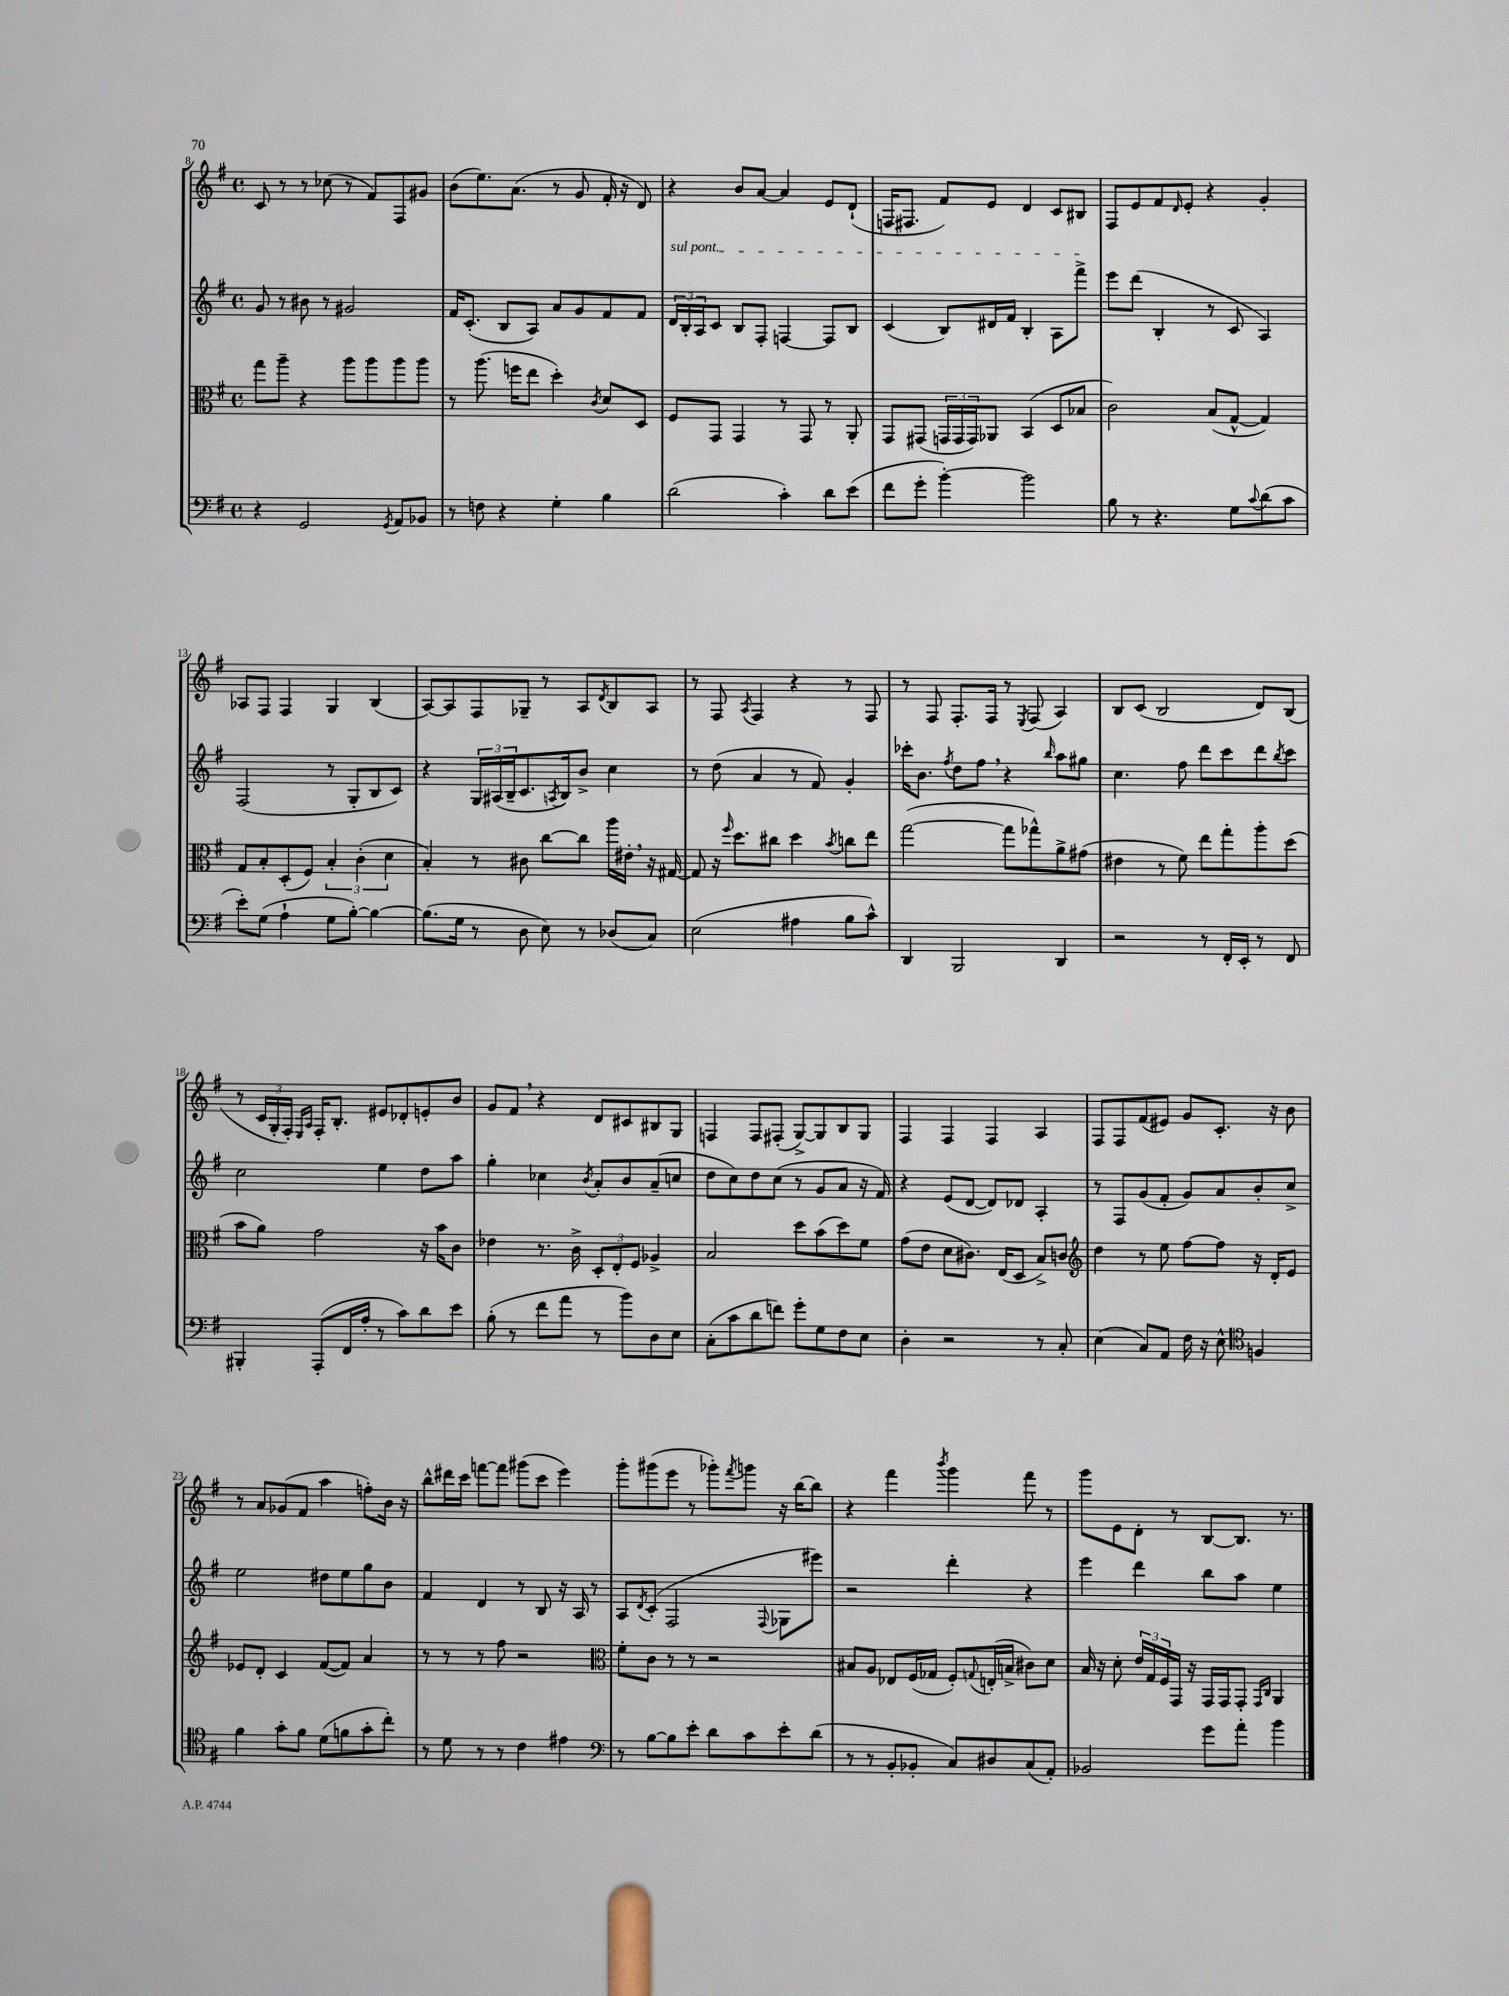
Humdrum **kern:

**kern	**kern	**kern	**kern
*staff4	*staff3	*staff2	*staff1
*clefF4	*clefC3	*clefG2	*clefG2
*k[f#]	*k[f#]	*k[f#]	*k[f#]
*M4/4	*M4/4	*M4/4	*M4/4
*met(c)	*met(c)	*met(c)	*met(c)
4r	8gg\L	8g/	8c/
.	8aa~\J	8r	8r
2GG/	4r	8b#\	8r
.	.	8r	(8cc-\
.	8aa\L	2g#/	8r
.	8aa\	.	8f#/L)
8qGG/	.	.	.
8AA/L	8aa\	.	8F#/
8BB-/J	8aa\J	.	8g#/J
=	=	=	=
8r	8r	16f#/LK	(8b\L
.	.	(8.c'/J	.
8F\	(8.aa\	.	8.ee\)
4r	.	8B/L	.
.	16ff\LK	.	(8.a\J
.	8ee\J	8A/J)	.
4G'\	4dd'\)	8a/L	8r
.	.	8g/	8g/
.	8qc/	.	.
4B\	8d/L	8f#/	16f#'/
.	.	.	16r
.	8D/J	8f#/J	8d/)
=	=	=	=
(2d\	8F#/L	24d/LL	4r
.	.	24B'/	.
.	.	24A/J	.
.	8GG/J	8c/J	.
.	4GG/	8B/L	8b/L
.	.	8F#'/J	[8a/J
4c'\)	8r	[4F/	4a/]
.	8GG/	.	.
8d\L	8r	8F/]L	8e/L
(8e\J	8AA'/	8B/J	(8d`/J
=	=	=	=
8f#\L	8GG/L	(4c/	16F/LK
.	.	.	8.F#/J
8g'\J	(8GG#/J	.	.
[4b'\)	24GG/LL	8B/L)	8f#/L)
.	24GG/	.	.
.	24GG/J)	.	.
.	8AA-/J	16d#/L	8e/J
.	.	16f#/JJ	.
2b\]	(4BB/	4B'/	4d/
.	8D/L	8A\L	8c/L
.	8B-/J	8fff#^\J	8B#/J
=	=	=	=
8B\	2c\)	8eee\L	8F#/L
8r	.	(8ddd\J	8e/
4.r	.	4B'/	8f#/
.	.	.	16qqd/
.	.	.	8e'/J
.	(8B/L	8r	4r
8G\L	[8G^^/J	8c/	.
8qqc/	.	.	.
(8d\	4G/])	4A/)	4g'/
8c\J	.	.	.
=	=	=	=
8e'\L)	8G/L	(2F#/	8A-/L
(8G\J	8B'/	.	8F#/J
4A`\	(8D'/	.	4F#/
.	8F#/J)	.	.
8G\L	6B'/	8r	4G/
[8B'\J)	.	8G'/L	.
.	(6c'\	.	.
4B\_	.	8B/	(4B/
.	6d\	.	.
.	.	8c/J)	.
=	=	=	=
(8.B\]L	4B'/)	4r	[8A/L)
.	.	.	8A/]
16G\Jk	.	.	.
8r	8r	24G/LL	8F#/
.	.	(24A#/	.
.	.	24B~/J	.
8D\	8c#\	8.c/	8G-~/J
8E\)	[8cc\L	.	8r
.	.	8qA/	.
.	.	16B/k)	.
8r	8cc\]J	8b^/J	8A/L
.	.	.	8qd/
(8D-/L	16aa\LL	4cc\	8B/
.	16e#'\JJ	.	.
8C/J)	16r	.	8A/J
.	[16G#/	.	.
=	=	=	=
(2E\	8G#/]	8r	8r
.	16r	(8dd\	8F#/
.	16qqff#/	.	.
.	8.dd\L	.	.
.	.	.	8qA/
.	.	4a/	4F#/
.	8cc#\J	.	.
4A#\	4dd\	8r	4r
.	.	8f#/)	.
.	8qb/	.	.
8B\L	8cc\L	4g'/	8r
8c^^\J)	8ee\J	.	8F#/
=	=	=	=
4DD/	([2gg\	16ccc-'\LK	8r
.	.	8.b\J	.
.	.	.	8F#/
.	.	8qff#/	.
2BBB/	.	8dd\L	8.F#'/L
.	.	8ff#\J	.
.	.	.	16F#/Jk
.	8gg\]L	4r	8r
.	.	.	8qE/
.	8gg-^^\)	.	(8F#/
.	.	16qqbb/	.
4DD/	8a^\	8aa\L	4A/)
.	(8g#\J	8gg#\J	.
=	=	=	=
2r	4e#\	4.cc\	8B/L
.	.	.	(8c/J
.	8r	.	2B/
.	8f#\)	8ff#\	.
8r	8ee\L	8ddd\L	.
16FF#'/LL	8gg'\	8ccc\	.
16EE'/JJ	.	.	.
8r	8aa'\	8ddd\	8d/L)
.	.	8qbb/	.
8FF#/	(8dd\J	8ccc\J	(8B/J
=	=	=	=
4BBB#'/	8b\L	2cc\	8r
.	8a\J)	.	24c/LL
.	.	.	24G'/
.	.	.	24F#'/JJ)
.	.	.	16qqE/LL
.	.	.	16qqA/JJ
(8AAA'/L	2g\	.	16F#'/LK
.	.	.	8.B'/J
16FF#/L	.	.	.
16A'/JJ	.	.	.
8r	.	4ee\	8e#/L
8c\L)	.	.	8d-'/
8d\	16r	8dd\L	8e'/
.	16b\LK	.	.
8e\J	8c\J	8aa\J	8b/J
=	=	=	=
(8B'\	4e-\	4gg'\	8g/L
8r	.	.	8f#/J
8f#\L	8.r	4cc-\	4r
8a\J	.	.	.
.	16c^\	.	.
.	.	8qb/	.
8r	12D'/L	8a'/L	8d/L
.	12E'/	.	.
8b\L)	.	8b/	8c#/
.	12F#/J	.	.
8D\	4A-^/	(8a~/	8B#/
8E\J	.	8cc/J	8G/J
=	=	=	=
(8C'\L	2B/	8dd\L	4F/
8c\	.	8cc\)	.
8d\	.	8dd\	8F/L
8f\J)	.	(8cc\J	(8F#'/J
8g'\L	8dd\L	8r	[8G^/L)
8G\	(8b\	8g/L	8G/]
8F#\	8dd\)	8a/J	8B/
8E\J	8f#\J	16r	8G/J
.	.	16f#/)	.
=	=	=	=
4D'\	(8g\L	4r	4F#/
.	8e\J	.	.
2r	8d\L	(8e/L	4F#/
.	8.c#\J)	[8d/J	.
.	.	8d/]L)	4F#/
.	(16E/LK	.	.
.	8D/J	8d-/J	.
8r	8B^/L)	4A'/	4A/
8C'/	8c/J	.	.
=	=	=	=
*	*clefG2	*	*
(4E\	4dd\	8r	8F#/L
.	.	8F#/L	8F#/
8C/L)	8r	(8g/	(8f#/
8AA/J	8ee\	8f#'/J	8e#/J)
16F#\	[8ff#\L	8g/L)	8g/L
16r	.	.	.
8E^^\	8ff#\]J	8a/	8.c'/J
*clefC4	*	*	*
4F/	16r	8b'/	.
.	16d'/LK	.	16r
.	8e/J	8cc^/J	8b\
=	=	=	=
4f#\	8e-/L	2ee\	8r
.	8d'/J	.	8a/L
8g'\L	4c/	.	(8g-/
8f#\J	.	.	8f#/J
(8d\L	([8f#/L	8dd#\L	4aa\
8f\	8f#/]J)	8ee\	.
8g'\	4a/	8gg\	8ff'\L)
8cc'\J)	.	8b\J	16b\Jk
.	.	.	16r
=	=	=	=
8r	8r	4f#/	8bb^^\L
8d\	8r	.	16ddd#\L
.	.	.	16ccc\JJ
8r	8r	4d/	[8fff\L
8r	8ff#\	.	8fff\]J
4c\	2r	8r	(8ggg#\L
.	.	8B/	8ccc\J
4e#\	.	16r	4eee\)
.	.	16A/	.
.	.	8r	.
=	=	=	=
*clefF4	*clefC3	*	*
8r	8f#'\L	8A/L	8ggg'\L
.	.	8qd/	.
[8B\L	8c\J	(8c'/J	(8ggg#\
8B\]	8r	2F#/	8eee\J
8e'\J	8r	.	8r
8d\L	2r	.	8ggg-'\L)
.	.	.	8qfff#/
8c\	.	.	8ggg\J
.	.	8qqF#/	.
8e'\	.	8G-\L	16r
.	.	.	[16bb\LK
(8d\J	.	8eee#\J)	8bb\]J
=	=	=	=
8r	8B#/L	2r	4r
8r	8A/J	.	.
8BB'/L	8E-/L	.	4fff#\
8BB-'/J	(16F#/L	.	.
.	16G-/JJ	.	.
.	.	.	8qbbb/
8C/L)	8F#'/L)	4ddd'\	4ggg\
.	8qqG/	.	.
8D#/	(16E'/L	.	.
.	16B^/JJ	.	.
(8C/	8c#\L)	4r	8fff#\
8AA'/J)	8d\J	.	8r
=	=	=	=
2BB-/	16B/	4eee\	8ggg\L
.	16r	.	.
.	8d'\	.	8e\
.	24e/LL	4ddd\	8d'\J
.	24G/	.	.
.	24F#/	.	.
.	16GG/JJ	.	8r
.	16r	.	.
8g\L	16GG/LL	8bb\L	[8B/L
.	16GG/J	.	.
8a'\J	8GG'/J	8aa\J	8.B/]J
.	16qqGG/LL	.	.
.	16qqC/JJ	.	.
4b\	4AA/	4ee\	.
.	.	.	8.r
==	==	==	==
*-	*-	*-	*-
